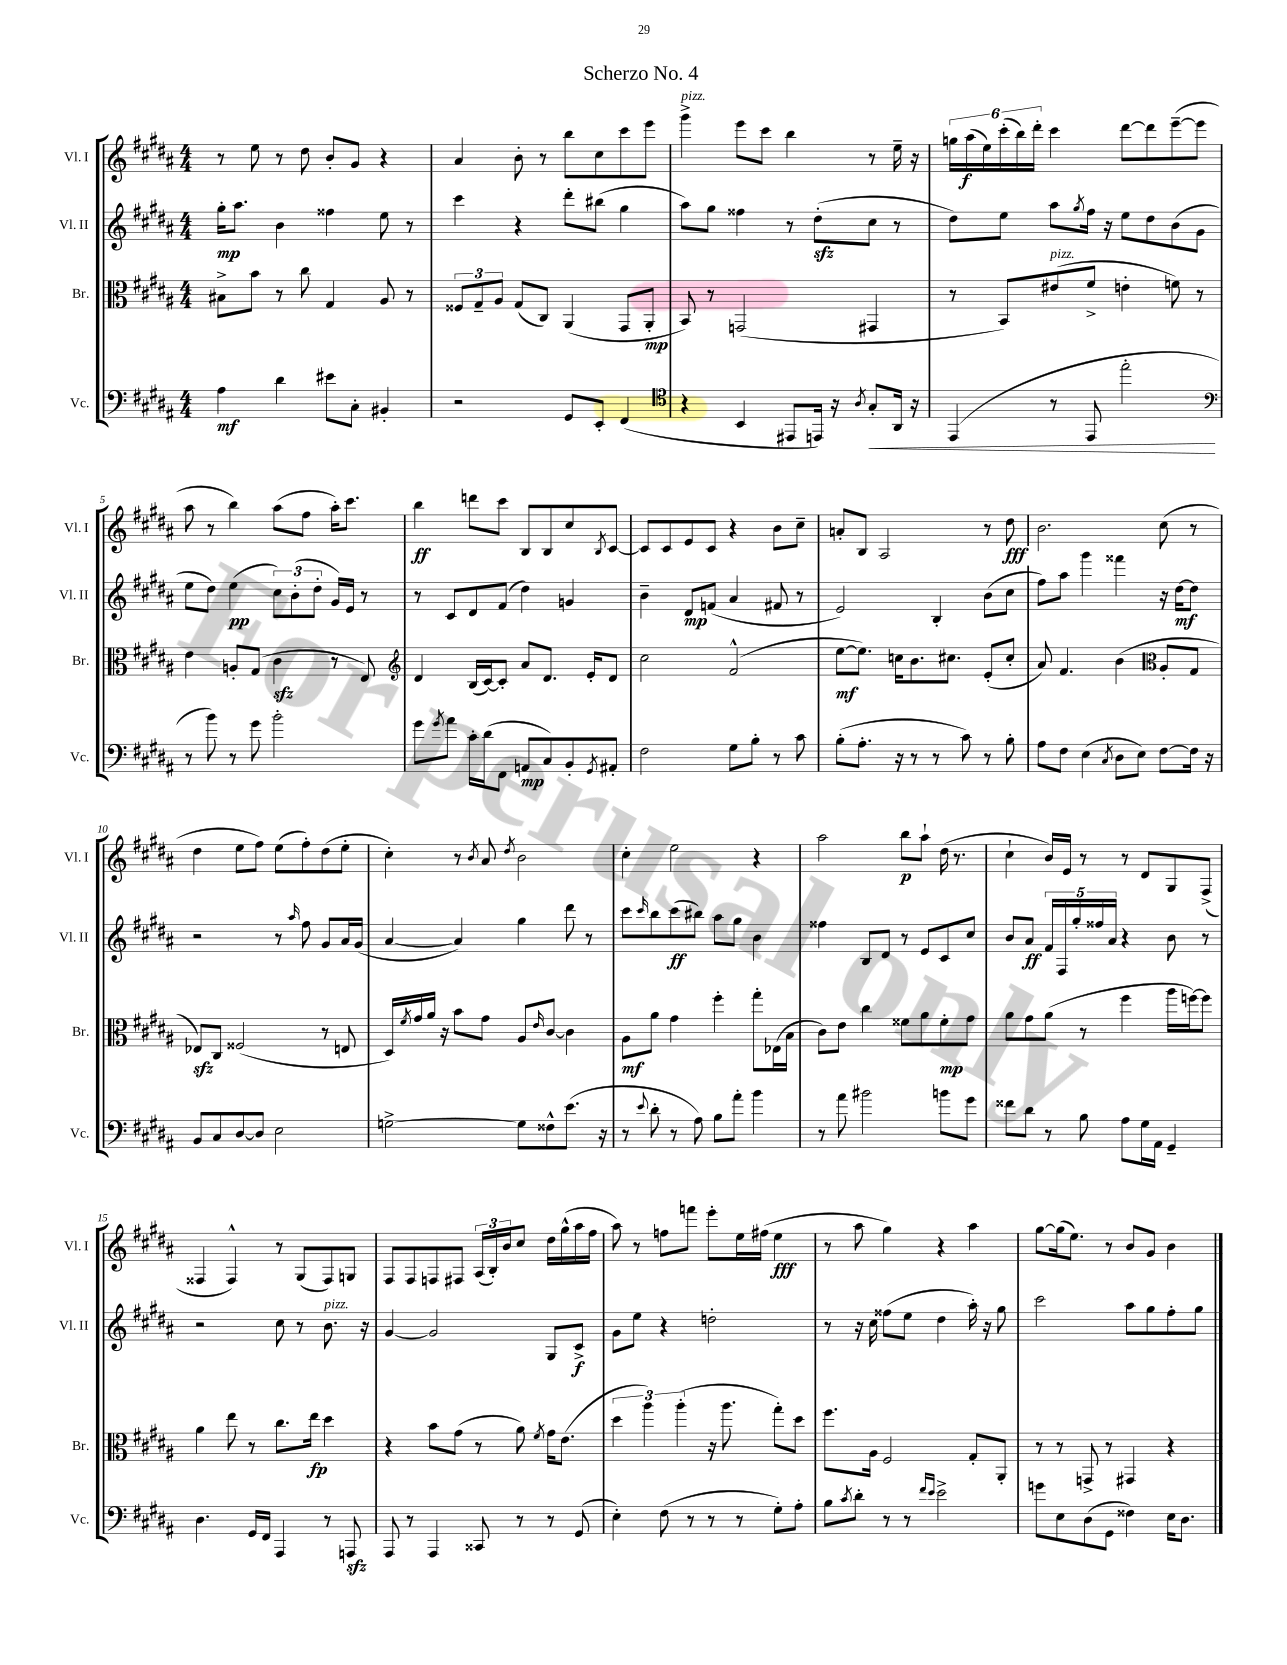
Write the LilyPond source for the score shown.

\header { title = "Scherzo No. 4" }
<<
\new StaffGroup <<
\new Staff = "s0" \with { instrumentName = "Vl. I" shortInstrumentName = "Vl. I" } {
    \clef treble \key b \major \numericTimeSignature \time 4/4
    r8 e''8 r8 dis''8 b'8-. gis'8 r4 |
    ais'4 b'8-. r8 b''8 cis''8 cis'''8 e'''8 |
    gis'''4->^\markup { \italic "pizz." } e'''8 cis'''8 b''4 r8 e''16-- r16 |
    \tuplet 6/4 { g''16 ais''16\f( e''16) cis'''16-.( b''16) dis'''16-. } cis'''4 dis'''8~ dis'''8 e'''8~--( e'''8 |
    ais''8 r8 b''4) ais''8( fis''8 ais''16-.) cis'''8. |
    b''4\ff d'''8 cis'''8 b8 b8 cis''8 \acciaccatura { b8 } cis'8~ |
    cis'8 cis'8 e'8 cis'8 r4 b'8 cis''8-- |
    a'8-. b8 ais2 r8 dis''8\fff |
    b'2. cis''8( r8 |
    dis''4 e''8 fis''8) e''8( fis''8-.) dis''8( e''8-. |
    cis''4-.) r8 \acciaccatura { b'8 } ais'8 \acciaccatura { dis''8 } b'2 |
    cis''4-. e''2 r4 |
    ais''2 b''8\p ais''8-! dis''16( r8. |
    cis''4-! b'16) e'16 r8 r8 dis'8 gis8 fis8->( |
    fisis4 fisis4-^) r8 gis8( fisis8) g8 |
    fis8 fis8 f8 fis8 \tuplet 3/2 { ais16( b16-.) b'16 } cis''8 dis''16 gis''16-^( ais''16 fis''16 |
    ais''8) r8 f''8 f'''8 e'''8-. e''16 fis''16( e''4\fff |
    r8 ais''8 gis''4) r4 ais''4 |
    gis''8~ gis''16( e''8.) r8 b'8 gis'8 b'4 \bar "|." |
}
\new Staff = "s1" \with { instrumentName = "Vl. II" shortInstrumentName = "Vl. II" } {
    \clef treble \key b \major \numericTimeSignature \time 4/4
    gis''16-.\mp ais''8. b'4 fisis''4 e''8 r8 |
    cis'''4 r4 dis'''8-. bis''8( gis''4 |
    ais''8) gis''8 fisis''4 r8 dis''8-.\sfz( cis''8 r8 |
    dis''8) e''8 ais''8 \acciaccatura { gis''8 } fis''16 r16 e''8 dis''8 b'8( gis'8 |
    e''8 dis''8) e''4\pp( \tuplet 3/2 { cis''8) b'8-.( dis''8-. } gis'16) e'16 r8 |
    r8 cis'8 dis'8 fis'8( dis''4) g'4 |
    b'4-- dis'8\mp f'8( ais'4 fis'8 r8 |
    e'2) b4-. b'8( cis''8 |
    fis''8) ais''8 gis'''4 fisis'''4 r16 dis''16~\mf dis''8 |
    r2 r8 \grace { ais''16 } fis''8 gis'8 ais'16 gis'16( |
    ais'4~ ais'4) gis''4 dis'''8 r8 |
    cis'''8 \grace { cis'''16 } b''8 cis'''8\ff( bis''8) ais''8 gis''8 b'4 |
    fisis''4 b8 dis'8 r8 e'8 cis'8 cis''8 |
    b'8 ais'8\ff \tuplet 5/4 { fis'16 fis16 gis''16-. fisis''16 ais'16 } r4 b'8 r8 |
    r2 cis''8 r8 b'8.^\markup { \italic "pizz." } r16 |
    gis'4~ gis'2 gis8 cis'8->\f |
    gis'8 e''8 r4 d''2-. |
    r8 r16 cis''16 fisis''8( e''8 dis''4 ais''16-.) r16 gis''8 |
    cis'''2 ais''8 gis''8 fis''8-. gis''8 \bar "|." |
}
\new Staff = "s2" \with { instrumentName = "Br." shortInstrumentName = "Br." } {
    \clef alto \key b \major \numericTimeSignature \time 4/4
    bis8-> b'8 r8 cis''8 gis4 ais8 r8 |
    \tuplet 3/2 { fisis8 gis8-- ais8 } gis8( cis8) ais,4( gis,8 ais,8-.\mp |
    b,8) r8 g,2( gis,4 |
    r8 b,8) eis'8^\markup { \italic "pizz." }( fis'8-> e'4-. f'8) r8 |
    e'4 a8-. gis8( cis'4\sfz r8 e8) |
    \clef treble dis'4 b16( cis'16~) cis'8-. ais'8 dis'8. e'16-. dis'8 |
    cis''2 fis'2-^( |
    e''8~\mf e''8.) c''16 b'8. cis''8. e'8-.( cis''8-. |
    ais'8) fis'4. b'4( \clef alto ais8-. gis8 |
    ees8\sfz) cis8 fisis2( r8 e8 |
    dis16) \acciaccatura { fis'8 } gis'16 ais'16 r16 b'8 gis'8 ais8 \grace { e'16 } cis'8~ cis'4 |
    ais8\mf ais'8 gis'4 fis''4-. gis''8-. ees16( b16 |
    cis'8) e'8 cis''4 fisis'8 ais'8 fisis'8-.\mp gis'8 |
    ais'8 gis'8 ais'8( r8 fis''4 ais''16 f''16~) f''8 |
    ais'4 e''8 r8 cis''8. e''16\fp dis''4 |
    r4 b'8 gis'8( r8 ais'8) \acciaccatura { fis'8 } gis'16 e'8.( |
    \tuplet 3/2 { dis''4 ais''4) ais''4-.( } r16 ais''8. gis''8-.) dis''8 |
    fis''8. ais16 fis2 gis8-. ais,8-. |
    r8 r8 g,8-> r8 gis,4 r4 \bar "|." |
}
\new Staff = "s3" \with { instrumentName = "Vc." shortInstrumentName = "Vc." } {
    \clef bass \key b \major \numericTimeSignature \time 4/4
    ais4\mf dis'4 eis'8 cis8-. bis,4-. |
    r2 gis,8 e,8-. fis,4( |
    \clef tenor r4 b,4 eis,8 e,16) r16 \acciaccatura { ais8 } gis8-.\< ais,16 r16 |
    e,4( r8 e,8 e''2-.\! |
    \clef bass r8 b'8) r8 gis'8 b'2-. |
    gis'8 \acciaccatura { gis'8 } ais'8 cis'16-. dis'16( fis,8 a,8\mp cis8) b,8-. \acciaccatura { gis,8 } ais,8-. |
    fis2 gis8 b8-. r8 cis'8 |
    b8-.( ais8.-. r16 r8 r8 cis'8) r8 b8-. |
    ais8 fis8 e4( \acciaccatura { cis8 } dis8 e8) fis8~ fis16 r16 |
    b,8 cis8 dis8~ dis8 e2 |
    g2~-> g8 fisis8-^ e'8.( r16 |
    r8 \appoggiatura { e'8 } dis'8-. r8 ais8) b8 ais'8-. b'4 |
    r8 ais'8 bis'2 b'8 gis'8 |
    fisis'8 dis'8 r8 b8 ais8 gis16 ais,16 gis,4-- |
    dis4. gis,16 fis,16 ais,,4 r8 a,,8\sfz |
    ais,,8 r8 ais,,4 cisis,8 r8 r8 gis,8( |
    e4-.) fis8( r8 r8 r8 gis8-.) ais8-. |
    b8 \acciaccatura { cis'8 } dis'8-. r8 r8 \grace { fis'16 e'16 } e'2-> |
    g'8 e8 dis8( gis,8 fisis4) e16 dis8. \bar "|." |
}
>>
>>
